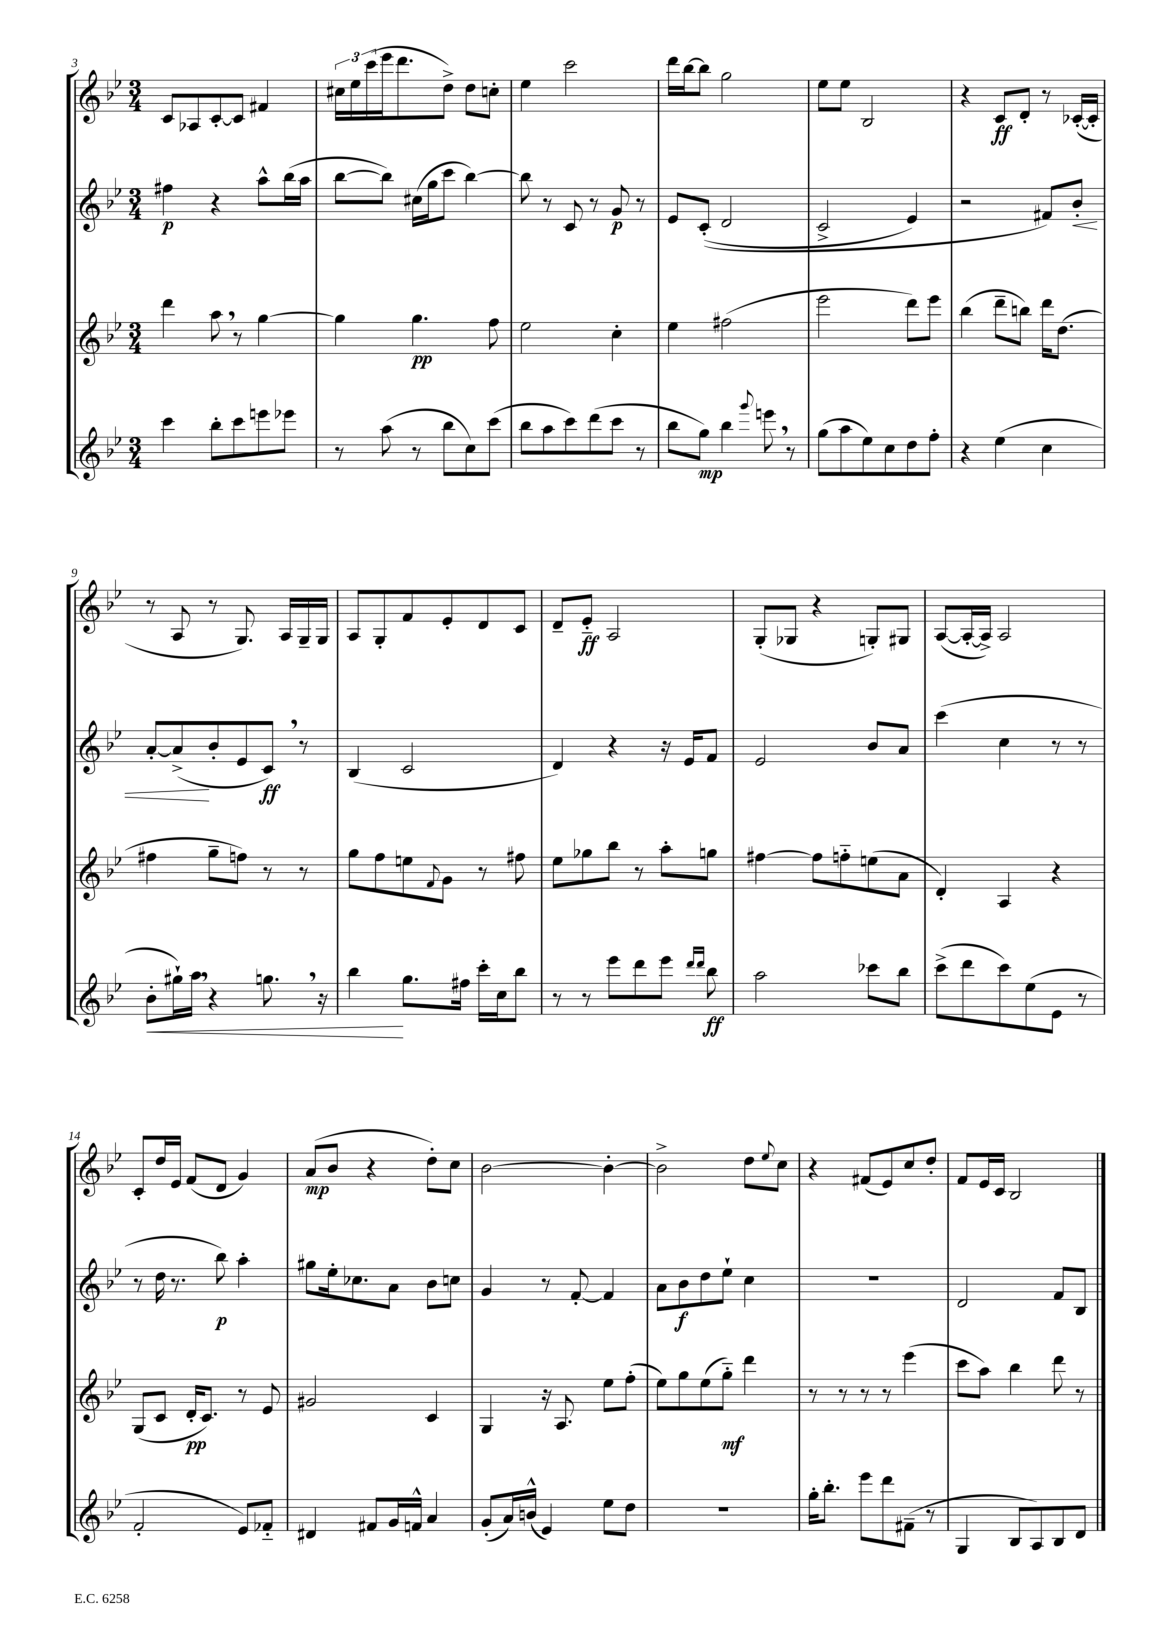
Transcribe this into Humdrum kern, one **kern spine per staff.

**kern	**kern	**kern	**kern
*staff4	*staff3	*staff2	*staff1
*clefG2	*clefG2	*clefG2	*clefG2
*k[b-e-]	*k[b-e-]	*k[b-e-]	*k[b-e-]
*M3/4	*M3/4	*M3/4	*M3/4
4ccc	4ddd	4ff#	8c
.	.	.	8A-
8bb-'	8aa	4r	[8c'
8ccc	8r	.	8c]
8eee	[4gg	8aa^^	4f#
8eee-	.	(16bb-	.
.	.	16aa	.
=	=	=	=
8r	4gg]	[8bb-	24cc#
.	.	.	24ee-
.	.	.	(24ccc
(8aa	.	8bb-])	16eee-
.	.	.	8.ddd
8r	4.gg	(16cc#	.
.	.	16gg	.
8bb-	.	8ccc	8dd^)
8cc)	.	[4bb-)	8dd
(8ccc	8ff	.	8cc'
=	=	=	=
8bb-	2ee-	8bb-]	4ee-
8aa	.	8r	.
8ccc)	.	8c	2ccc
(8ddd	.	8r	.
8ccc	4cc'	8g	.
8r	.	8r	.
=	=	=	=
8bb-	4ee-	8e-	16ddd
.	.	.	[16bb-
8gg)	.	&((8c'	8bb-]
4bb-	(2ff#	2d	2gg
8qqggg	.	.	.
8eee	.	.	.
8r	.	.	.
=	=	=	=
(8gg	2eee-	2c^	8ee-
8aa	.	.	8ee-
8ee-)	.	.	2B-
8cc	.	.	.
8dd	8ddd)	4e-)	.
8ff'	8eee-	.	.
=	=	=	=
4r	(4bb-	2r	4r
(4ee-	8ddd~	.	8c
.	8bb)	.	8d'
4cc	16ddd	8f#&)	8r
.	(8.dd	.	.
.	.	8b-'	([16c-'
.	.	.	16c-']
=	=	=	=
8b-'	4ff#	[8a'	8r
16gg#`)	.	(8a^]	8A
16aa	.	.	.
4r	8gg~	8b-'	8r
.	8ff)	8e-	8.G)
8.gg	8r	8c)	.
.	.	.	16A
.	8r	8r	16G~
16r	.	.	16G
=	=	=	=
4bb-	8gg	(4B-	8A
.	8ff	.	8G'
8.gg	8ee	2c	8f
.	8qqf	.	.
.	8g	.	8e-'
16ff#	.	.	.
16ccc'	8r	.	8d
16cc	.	.	.
8bb-	8ff#	.	8c
=	=	=	=
8r	8ee-	4d)	8d~
8r	8gg-	.	8e-'~
8eee-	8bb-	4r	2A
8ddd	8r	.	.
8eee-	8aa'	16r	.
.	.	16e-	.
16qqddd	.	.	.
16qqddd	.	.	.
8bb-	8gg	8f	.
=	=	=	=
2aa	[4ff#	2e-	(8G'
.	.	.	8G-
.	8ff#]	.	4r
.	8ff'~	.	.
8ccc-	(8ee	8b-	8G')
8bb-	8a	8a	8G#
=	=	=	=
(8ccc^	4d')	(4ccc	([8A
8ddd	.	.	16A'_
.	.	.	16A^])
8ccc)	4A	4cc	2A
(8ee-	.	.	.
8e-	4r	8r	.
8r	.	8r	.
=	=	=	=
2f'	(8G	8r	8c'
.	8c	16dd	16dd
.	.	8.r	16e-
.	16d'	.	(8f
.	8.c)	.	.
.	.	8bb-)	8d
8e-)	8r	4aa'	4g)
8f-'~	8e-	.	.
=	=	=	=
4d#	2g#	8gg#	(8a
.	.	16ee-'	8b-
.	.	8.cc-	.
8f#	.	.	4r
16g	.	8a	.
16f^^	.	.	.
4a	4c	8b-	8dd')
.	.	8cc	8cc
=	=	=	=
(8g'	4G	4g	[2b-
16a)	.	.	.
(16b^^	.	.	.
4e-)	16r	8r	.
.	8.A	.	.
.	.	[8f'	.
8ee-	8ee-	4f]	4b-'_
8dd	(8ff'	.	.
=	=	=	=
2.r	8ee-)	8a	2b-^]
.	8gg	8b-	.
.	(8ee-	8dd	.
.	8gg'~)	8ee-`	.
.	4ddd	4cc	8dd
.	.	.	8qqee-
.	.	.	8cc
=	=	=	=
16gg'	8r	2.r	4r
8.bb-'	.	.	.
.	8r	.	.
8eee-	8r	.	(8f#
8ddd	8r	.	8e-)
(8f#~	(4eee-	.	8cc
8r	.	.	8dd'
=	=	=	=
4G	8ccc	2d	8f
.	8aa)	.	16e-
.	.	.	16c
8B-	4bb-	.	2B-
8A)	.	.	.
8B-	8ddd	8f	.
8d	8r	8B-	.
==	==	==	==
*-	*-	*-	*-
